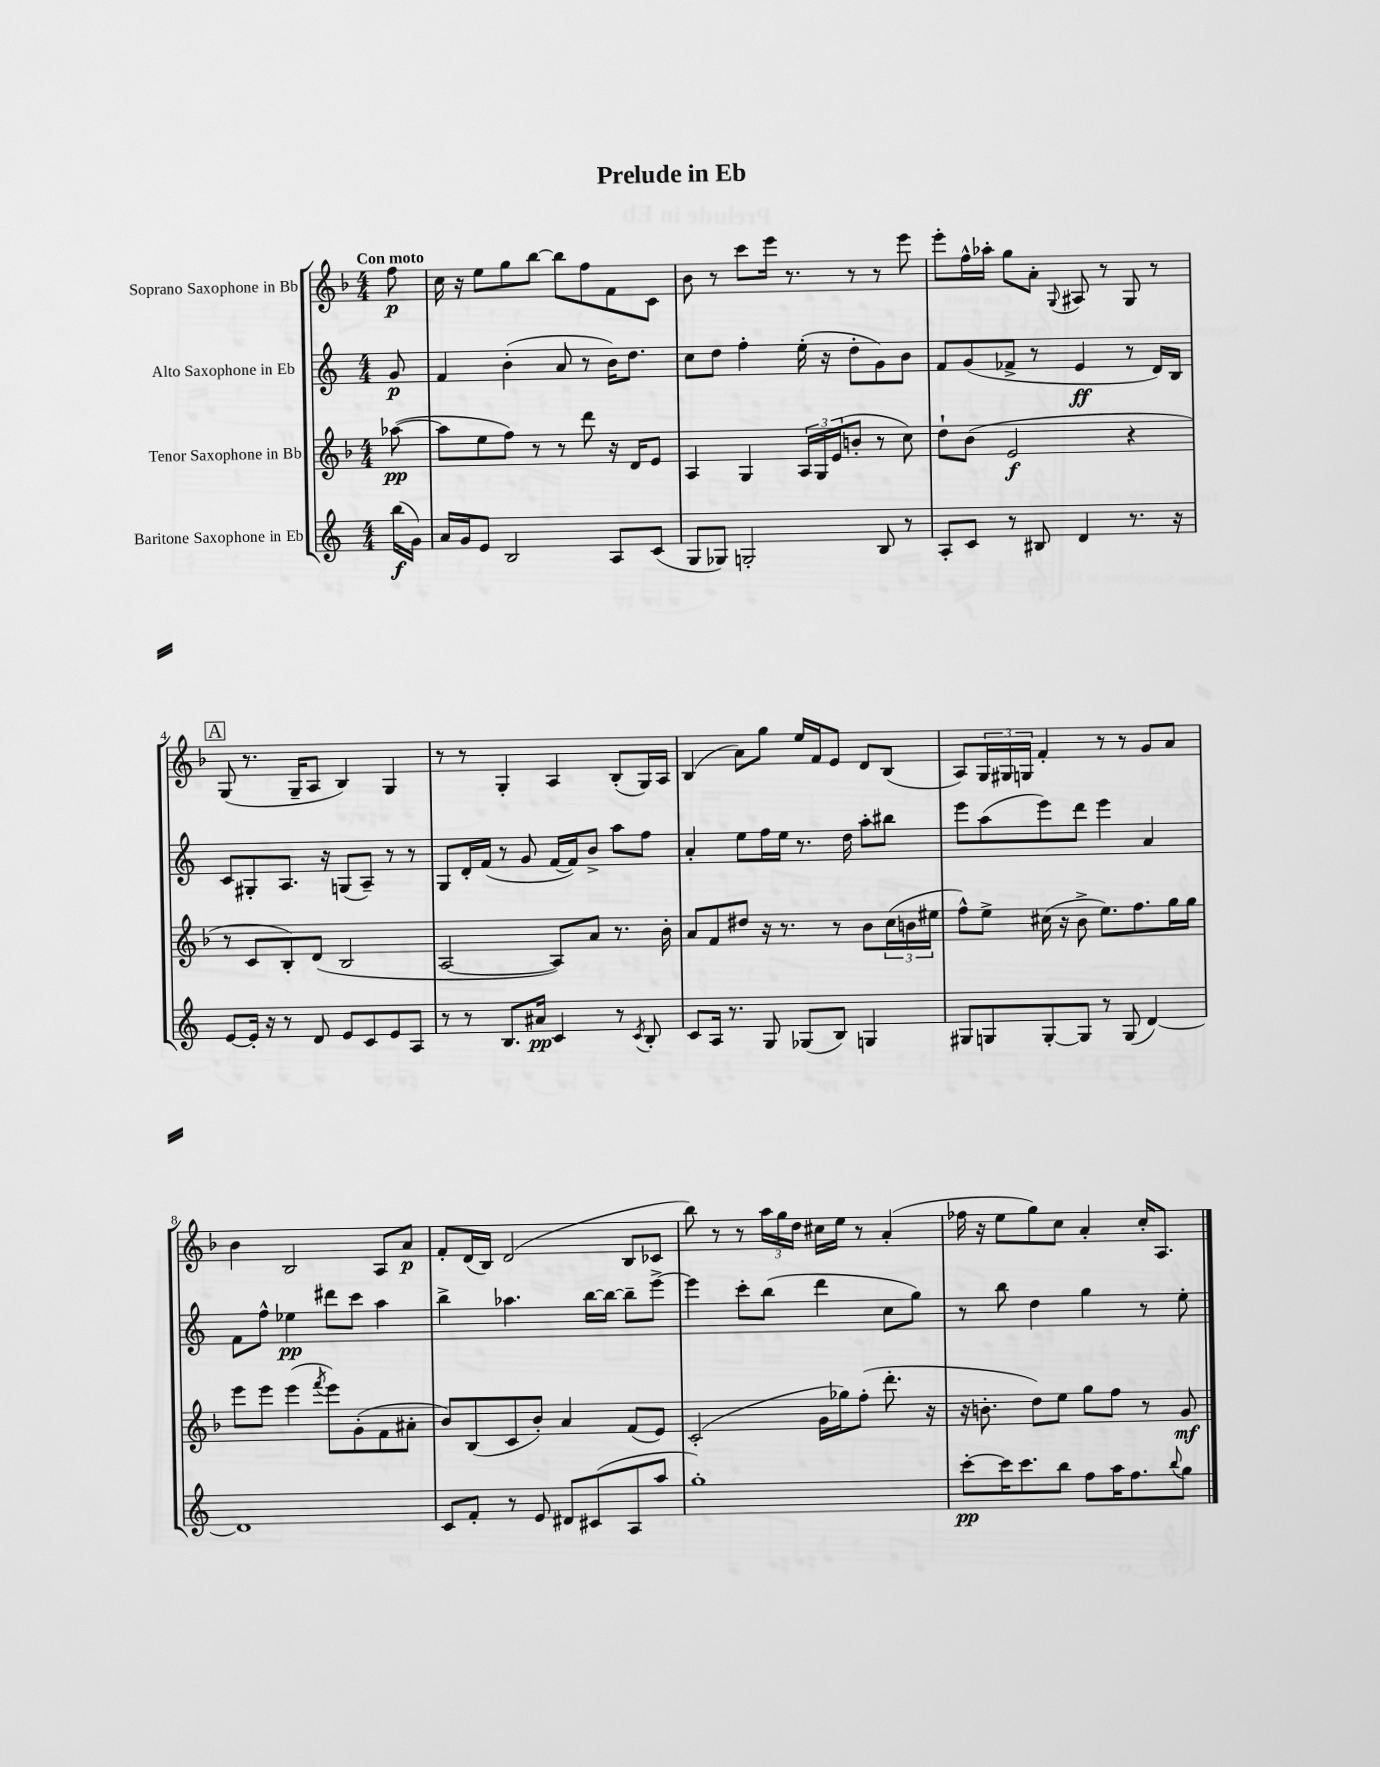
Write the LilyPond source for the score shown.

\header { title = "Prelude in Eb" }
<<
\new StaffGroup <<
\new Staff = "s0" \with { instrumentName = "Soprano Saxophone in Bb" } {
    \clef treble \key f \major \numericTimeSignature \time 4/4 \partial 8 \tempo "Con moto"
    f''8\p |
    c''16 r16 e''8 g''8 bes''8~ bes''8 f''8 f'8 c'8 |
    bes'8 r8 c'''8 e'''16 r8. r8 r8 e'''8 |
    e'''8-. f''16-^ aes''16-. g''8 a'8-. \appoggiatura { g8 } ais8 r8 g8 r8 |
    \mark \markup { \box "A" } g8( r8. g16-- a8 bes4) g4 |
    r8 r8 g4-. a4 bes8-.( g16) a16 |
    bes4( a'8) g''8 e''16 f'16 e'8 d'8 bes8( |
    a8) \tuplet 3/2 { g16 gis16 g16 } f'4-. r8 r8 g'8 a'8 |
    bes'4 bes2 a8 a'8\p |
    f'8-. d'16( bes16) d'2( bes8 ces'8 |
    bes''8) r8 r8 \tuplet 3/2 { a''16 g''16 d''16 } cis''16 e''16 r8 a'4-.( |
    fes''16 r16 e''8 g''8) c''8 a'4-. c''16-. a8. \bar "|." |
}
\new Staff = "s1" \with { instrumentName = "Alto Saxophone in Eb" } {
    \clef treble \key c \major \numericTimeSignature \time 4/4 \partial 8
    g'8\p |
    f'4 b'4-.( a'8 r8 b'16) d''8. |
    c''8 d''8 f''4-. e''16-.( r16 d''8-. g'8) b'8 |
    f'8 g'8( fes'8-> r8 e'4\ff r8 d'16) b16 |
    \mark \markup { \box "A" } c'8 gis8-. a8. r16 g8( a8--) r8 r8 |
    g8 d'16-. f'16( r8 g'8 f'16~ f'16) b'8-> a''8 f''8 |
    a'4-. e''8 f''16 e''16 r8. d''16 a''8-. bis''8 |
    e'''8 a''8( e'''8) d'''8 e'''4 a'4 |
    f'8 f''8-^ ees''4\pp dis'''8 c'''8 a''4 |
    b''4-> aes''4. b''16~ b''16~ b''8-- e'''8~-> |
    e'''4 c'''8-. b''8( d'''4 c''8 g''8) |
    r8 b''8 d''4 g''4 r8 e''8-. \bar "|." |
}
\new Staff = "s2" \with { instrumentName = "Tenor Saxophone in Bb" } {
    \clef treble \key f \major \numericTimeSignature \time 4/4 \partial 8
    aes''8~\pp( |
    aes''8 e''8 f''8) r8 r8 d'''8 r16 d'16 e'8 |
    a4 g4 \tuplet 3/2 { a16 g16 e'16( } b'8-. r8 c''8) |
    d''8-! bes'8( e'2\f r4 |
    \mark \markup { \box "A" } r8 c'8 bes8-.) d'8( bes2 |
    a2~ a8) a'8 r8. bes'16-. |
    a'8 f'8 dis''8 r16 r8. r8 bes'8 \tuplet 3/2 { c''16( b'16 eis''16 } |
    f''8-^) e''8-> cis''16( r16 bes'8-> e''8.) f''8. g''16 g''16 |
    e'''8 e'''8 e'''4( \acciaccatura { f'''8 } e'''8) g'8-.( f'8 ais'8-. |
    bes'8) bes8( c'8 bes'8-.) a'4 f'8( e'8) |
    c'2-.( g'16 ges''16) f''8-.( d'''8.-. r16 |
    r16 b'8.-. d''8) e''8 g''8 f''8 r8 g'8\mf \bar "|." |
}
\new Staff = "s3" \with { instrumentName = "Baritone Saxophone in Eb" } {
    \clef treble \key c \major \numericTimeSignature \time 4/4 \partial 8
    b''16\f( g'16) |
    a'16 g'16 e'8 b2 a8 c'8( |
    g8 ges8) g2-. b8 r8 |
    a8-. c'8 r8 bis8 d'4 r8. r16 |
    \mark \markup { \box "A" } e'8~ e'16-. r16 r8 d'8 e'8 c'8 e'8 a8 |
    r8 r8 b8. ais'16\pp c'4 r8 \acciaccatura { c'8 } b8-. |
    c'8 a16 r8. g8 ges8( b8) g4 |
    gis8 g8 g8~-. g8 r8 g8( d'4~) |
    d'1 |
    c'8 f'8-. r8 e'8 dis'8 cis'8( a8 a''8 |
    g''1-.) |
    c'''8~-.\pp c'''16 c'''8. b''8 f''8 a''16 f''8. \appoggiatura { b''8 } g''8 \bar "|." |
}
>>
>>
